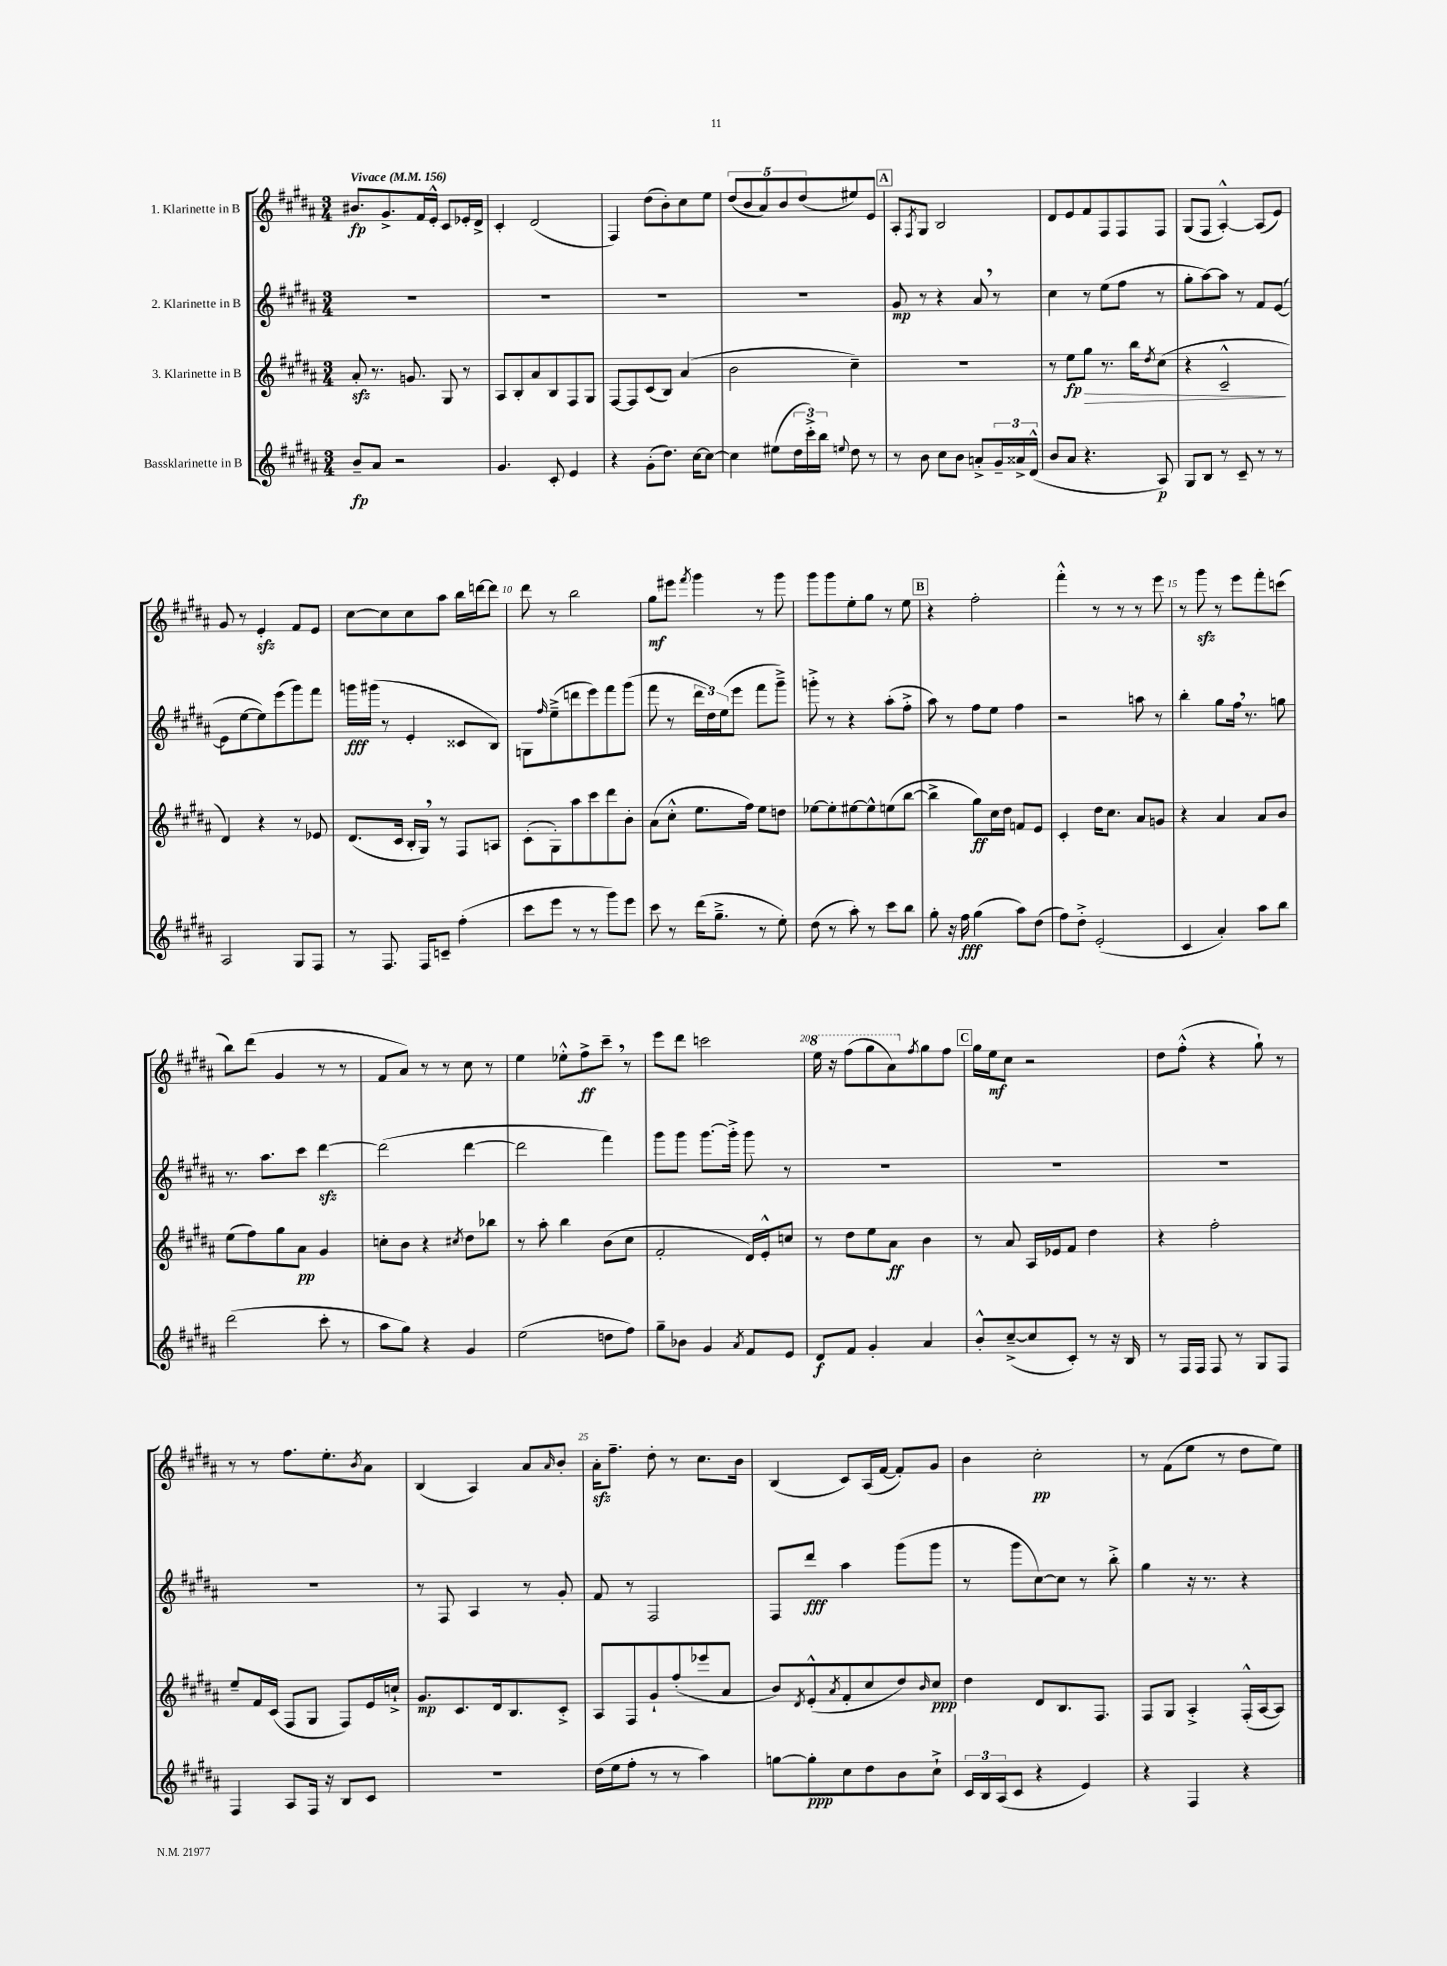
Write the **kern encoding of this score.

**kern	**dynam	**kern	**dynam	**kern	**dynam	**kern	**dynam
*part4	*part4	*part3	*part3	*part2	*part2	*part1	*part1
*staff4	*staff4	*staff3	*staff3	*staff2	*staff2	*staff1	*staff1
*I"Bassklarinette in B	*	*I"3. Klarinette in B	*	*I"2. Klarinette in B	*	*I"1. Klarinette in B	*
*clefG2	*	*clefG2	*	*clefG2	*	*clefG2	*
*k[f#c#g#d#a#]	*	*k[f#c#g#d#a#]	*	*k[f#c#g#d#a#]	*	*k[f#c#g#d#a#]	*
*M3/4	*	*M3/4	*	*M3/4	*	*M3/4	*
*MM156	*	*MM156	*	*MM156	*	*MM156	*
=1	=1	=1	=1	=1	=1	=1	=1
!	!	!	!	!	!	!LO:TX:a:B:t=Vivace	!
8b~/L	fp	8a#zz'/	.	2.r	.	8.b#X/L	fp
8a#/J	.	8.r	.	.	.	.	.
.	.	.	.	.	.	8.g#^/	.
2r	.	.	.	.	.	.	.
.	.	8.gn/	.	.	.	.	.
.	.	.	.	.	.	16f#/L	.
.	.	.	.	.	.	16e'^^/JJ	.
.	.	8G#/	.	.	.	8c#/L	.
.	.	8r	.	.	.	16e-X'/L	.
.	.	.	.	.	.	16d#^/JJ	.
=2	=2	=2	=2	=2	=2	=2	=2
4.g#/	.	8A#/L	.	2.r	.	4c#'/	.
.	.	8B'/	.	.	.	.	.
.	.	8a#/	.	.	.	(2d#/	.
8c#'/	.	8B/	.	.	.	.	.
4e/	.	8F#/	.	.	.	.	.
.	.	8G#/J	.	.	.	.	.
=3	=3	=3	=3	=3	=3	=3	=3
4r	.	[8F#/L	.	2.r	.	4F#/)	.
.	.	8F#/]	.	.	.	.	.
(8g#'\L	.	(8c#/	.	.	.	(8dd#\L	.
8.dd#\J)	.	8B/J)	.	.	.	8b'\)	.
.	.	(4a#/	.	.	.	8cc#\	.
[16cc#\KL	.	.	.	.	.	.	.
8cc#\J_	.	.	.	.	.	8ee\J	.
=4	=4	=4	=4	=4	=4	=4	=4
4cc#\]	.	2b\	.	2.r	.	(10dd#/L	.
.	.	.	.	.	.	10b/	.
.	.	.	.	.	.	10a#/)	.
(8ee#X\L	.	.	.	.	.	.	.
.	.	.	.	.	.	10b/	.
24dd#\L	.	.	.	.	.	.	.
.	.	.	.	.	.	(10dd#/	.
24ccc#'^\)	.	.	.	.	.	.	.
24bb\JJ	.	.	.	.	.	.	.
8qqeen/	.	.	.	.	.	.	.
8dd#\	.	4cc#~\)	.	.	.	8ee#X/)	.
8r	.	.	.	.	.	8e/J	.
!!LO:REH:place=s1:t=A
=5	=5	=5	=5	=5	=5	=5	=5
8r	.	2.r	.	8g#/	mp	8A#'/L	.
.	.	.	.	.	.	8qF#/	.
8b\	.	.	.	8r	.	8G#/J	.
8cc#\L	.	.	.	4r	.	2B/	.
8b\J	.	.	.	.	.	.	.
8an'^/L	.	.	.	8a#,/	.	.	.
24g#~/L	.	.	.	8r	.	.	.
24a##X^/	.	.	.	.	.	.	.
(24d#^^/JJ	.	.	.	.	.	.	.
=6	=6	=6	=6	=6	=6	=6	=6
8b/L	.	8r	.	4cc#\	.	8d#/L	.
8a#/J	.	8ee\L	fp	.	.	8e/	.
!	!	!	!LO:HP:b	!	!	!	!
4.r	.	8gg#\J	>	8r	.	8f#/	.
.	.	8.r	.	(8ee\L	.	8F#/	.
.	.	.	.	8ff#\J	.	8F#/	.
.	.	16bb\KL	.	.	.	.	.
.	.	8qdd#/	.	.	.	.	.
8A#/)	p	(8cc#\J	.	8r	.	8F#/J	.
=7	=7	=7	=7	=7	=7	=7	=7
8G#/L	.	4r	.	8gg#'\L	.	(8G#/L	.
8B/J	.	.	.	[8aa#\)	.	8F#/J	.
8r	.	2c#~^^/	.	8aa#\J]	.	[4A#'^^/)	.
8c#~/	.	.	.	8r	.	.	.
8r	.	.	.	8f#/L	.	(8A#/L]	.
8r	.	.	.	([8e/J	.	8e/J)	.
.	.	.	]	.	.	.	.
!!LO:LB:g=z
=8	=8	=8	=8	=8	=8	=8	=8
2A#/	.	4d#/)	.	8e\L]	.	8g#/	.
.	.	.	.	[8ee\	.	8r	.
.	.	4r	.	8ee\])	.	4ezz'/	.
.	.	.	.	(8eee\	.	.	.
8G#/L	.	8r	.	8ggg#\)	.	8f#/L	.
8F#/J	.	8e-X/	.	8fff#\J	.	8e/J	.
=9	=9	=9	=9	=9	=9	=9	=9
8r	.	(8.d#/L	.	16gggn\LL	fff	[8cc#\L	.
.	.	.	.	(16ggg#X\JJ	.	.	.
8.F#/	.	.	.	8r	.	8cc#\]	.
.	.	16c#/Jk	.	.	.	.	.
.	.	16B'/LL	.	4e'/	.	8cc#\	.
16F#/KL	.	16G#,/JJ)	.	.	.	.	.
8cn~/J	.	8r	.	.	.	8aa#\J	.
(4ff#'\	.	8F#/L	.	8c##X/L	.	16bb\LL	.
.	.	.	.	.	.	[16dddn\J	.
.	.	8An/J	.	8B/J)	.	8ddd\J]	.
=10	=10	=10	=10	=10	=10	=10	=10
8ccc#\L	.	(8c#'\L	.	8Gn\L	.	8ddd#\	.
.	.	.	.	16qqff#/	.	.	.
8eee\J	.	8G#'\)	.	(8ee~^\	.	8r	.
8r	.	8aa#\	.	8dddn\	.	2bb\	.
8r	.	8ccc#\	.	8eee\)	.	.	.
8ggg#\L)	.	8ddd#\	.	8fff#\	.	.	.
8eee\J	.	8b'\J	.	(8ggg#\J	.	.	.
=11	=11	=11	=11	=11	=11	=11	=11
8ccc#\	.	(8a#\L	.	8fff#\	.	8gg#\L	mf
8r	.	8cc#'^^\J	.	8r	.	8eee#X\J	.
.	.	.	.	.	.	8qfff#/	.
(16ddd#\KL	.	8.ee\L	.	24ddd#\LL	.	4ggg#\	.
.	.	.	.	24dd#\)	.	.	.
8.gg#~^\J	.	.	.	.	.	.	.
.	.	.	.	(24ee\J	.	.	.
.	.	.	.	8eee\J	.	.	.
.	.	16ff#\Jk)	.	.	.	.	.
8r	.	8ee\L	.	8fff#\L	.	8r	.
8ee'\)	.	8ddn\J	.	8ggg#~^\J)	.	8ggg#\	.
=12	=12	=12	=12	=12	=12	=12	=12
(8dd#\	.	[8ee-X\L	.	8gggn'^\	.	8ggg#\L	.
8r	.	8ee-'\]	.	8r	.	8ggg#\	.
8aa#'\)	.	[8ee#X\	.	4r	.	8ee'\	.
8r	.	8ee#^^\]	.	.	.	8gg#\J	.
8ccc#\L	.	(8een\	.	(8aa#'\L	.	8r	.
8bb\J	.	[8bb\J	.	8ff#'^\J	.	8ee\	.
!!LO:REH:place=s1:t=B
=13	=13	=13	=13	=13	=13	=13	=13
8gg#'\	.	4bb^\]	.	8aa#\)	.	4r	.
16r	.	.	.	8r	.	.	.
16ff#\	fff	.	.	.	.	.	.
(4gg#\	.	8gg#\L)	ff	8ff#\L	.	2ff#'\	.
.	.	16cc#\L	.	8ee\J	.	.	.
.	.	16dd#\JJ	.	.	.	.	.
8aa#\L)	.	8fn/L	.	4ff#\	.	.	.
(8dd#\J	.	8e/J	.	.	.	.	.
=14	=14	=14	=14	=14	=14	=14	=14
8ff#\L)	.	4c#'/	.	2r	.	4fff#'^^\	.
8dd#'^\J	.	.	.	.	.	.	.
(2e'/	.	16dd#\KL	.	.	.	8r	.
.	.	8.cc#\J	.	.	.	.	.
.	.	.	.	.	.	8r	.
.	.	8a#/L	.	8aan\	.	8r	.
.	.	8gn/J	.	8r	.	8eee\	.
=15	=15	=15	=15	=15	=15	=15	=15
4c#/	.	4r	.	4bb'\	.	8r	.
.	.	.	.	.	.	8ggg#zz\	.
4a#'/)	.	4a#/	.	8gg#\L	.	8r	.
.	.	.	.	16ff#,\Jk	.	8eee\L	.
.	.	.	.	8.r	.	.	.
8aa#\L	.	8a#/L	.	.	.	8fff#'\	.
8bb\J	.	8b/J	.	8ggn\	.	(8cccn\J	.
!!LO:LB:g=z
=16	=16	=16	=16	=16	=16	=16	=16
(2ddd#\	.	(8ee\L	.	8.r	.	8bb\L)	.
.	.	8ff#\)	.	.	.	(8ddd#\J	.
.	.	.	.	8.aa#\L	.	.	.
.	.	8gg#\	.	.	.	4g#/	.
.	.	8a#\J	pp	8ccc#\J	.	.	.
8ccc#'\	.	4g#/	.	[4ddd#zz\	.	8r	.
8r	.	.	.	.	.	8r	.
=17	=17	=17	=17	=17	=17	=17	=17
8aa#\L	.	8ccn'\L	.	(2ddd#\]	.	8f#/L	.
8gg#\J)	.	8b\J	.	.	.	8a#/J)	.
4r	.	4r	.	.	.	8r	.
.	.	.	.	.	.	8r	.
.	.	8qcc#X/	.	.	.	.	.
4g#/	.	8dd#\L	.	[4ddd#\	.	8cc#\	.
.	.	8bb-X\J	.	.	.	8r	.
=18	=18	=18	=18	=18	=18	=18	=18
(2ee\	.	8r	.	2ddd#\]	.	4ee\	.
.	.	8aa#'\	.	.	.	.	.
.	.	4bb\	.	.	.	8ee-X'^^\L	.
.	.	.	.	.	.	8ff#^\	ff
8ddn\L	.	(8b\L	.	4fff#\)	.	8ccc#~,\J	.
8ff#\J)	.	8cc#\J	.	.	.	8r	.
=19	=19	=19	=19	=19	=19	=19	=19
8gg#~\L	.	2f#'/	.	8ggg#\L	.	8eee\L	.
8b-X\J	.	.	.	8ggg#\J	.	8ddd#\J	.
4g#/	.	.	.	[8.ggg#\L	.	2cccn\	.
.	.	.	.	16ggg#'^\Jk]	.	.	.
8qa#/	.	.	.	.	.	.	.
8f#/L	.	16d#/LL)	.	8ggg#\	.	.	.
.	.	16e'^^/J	.	.	.	.	.
8e/J	.	8ccn/J	.	8r	.	.	.
=20	=20	=20	=20	=20	=20	=20	=20
*	*	*	*	*	*	*8va	*
8d#/L	f	8r	.	2.r	.	16eee\	.
.	.	.	.	.	.	16r	.
8f#/J	.	8dd#\L	.	.	.	(8fff#\L	.
4g#'/	.	8ee\	.	.	.	8ggg#\	.
.	.	8a#\J	ff	.	.	8aa#\)	.
*	*	*	*	*	*	*X8va	*
.	.	.	.	.	.	8qff#/	.
4a#/	.	4b\	.	.	.	8gg#\	.
.	.	.	.	.	.	8ff#\J	.
!!LO:REH:place=s1:t=C
=21	=21	=21	=21	=21	=21	=21	=21
8b'^^/L	.	8r	.	2.r	.	16gg#\LL	.
.	.	.	.	.	.	16ee\J	mf
([8cc#~^/	.	8a#/	.	.	.	8cc#\J	.
8cc#/]	.	16A#/LL	.	.	.	2r	.
.	.	16e-X/J	.	.	.	.	.
8c#'/J)	.	8f#/J	.	.	.	.	.
8r	.	4dd#\	.	.	.	.	.
16r	.	.	.	.	.	.	.
16B/	.	.	.	.	.	.	.
=22	=22	=22	=22	=22	=22	=22	=22
8r	.	4r	.	2.r	.	8dd#\L	.
16F#/LL	.	.	.	.	.	(8ff#'^^\J	.
16F#/JJ	.	.	.	.	.	.	.
8F#/	.	2ff#'\	.	.	.	4r	.
8r	.	.	.	.	.	.	.
8G#/L	.	.	.	.	.	8gg#`\)	.
8F#/J	.	.	.	.	.	8r	.
!!LO:LB:g=z
=23	=23	=23	=23	=23	=23	=23	=23
4F#/	.	8ee~/L	.	2.r	.	8r	.
.	.	16f#/L	.	.	.	8r	.
.	.	(16c#/JJ	.	.	.	.	.
8A#/L	.	8F#/L	.	.	.	8.ff#\L	.
16F#/Jk	.	8G#/J	.	.	.	.	.
16r	.	.	.	.	.	8.ee'\	.
8B/L	.	8F#/L)	.	.	.	.	.
.	.	.	.	.	.	8qb/	.
8c#/J	.	16e/L	.	.	.	8a#\J	.
.	.	16ccn`^/JJ	.	.	.	.	.
=24	=24	=24	=24	=24	=24	=24	=24
2.r	.	8.g#/L	mp	8r	.	(4B/	.
.	.	.	.	8F#/	.	.	.
.	.	8.c#/	.	.	.	.	.
.	.	.	.	4A#/	.	4A#/)	.
.	.	16d#/k	.	.	.	.	.
.	.	8.B/	.	.	.	.	.
.	.	.	.	8r	.	8a#/L	.
.	.	.	.	.	.	16qqa#/	.
.	.	8c#'^/J	.	8g#'/	.	8b'/J	.
=25	=25	=25	=25	=25	=25	=25	=25
(16dd#\LL	.	8A#/L	.	8f#/	.	16a#zz'\KL	.
16ee\J	.	.	.	.	.	8.ff#~\J	.
8ff#'\J	.	8F#/	.	8r	.	.	.
8r	.	8g#`/	.	2F#/	.	8dd#'\	.
8r	.	(8ff#'/	.	.	.	8r	.
4aa#\)	.	8eee-X/	.	.	.	8.cc#\L	.
.	.	8a#/J	.	.	.	.	.
.	.	.	.	.	.	16b\Jk	.
=26	=26	=26	=26	=26	=26	=26	=26
[8ggn\L	.	8b/L)	.	8F#/L	.	(4B/	.
.	.	8qd#/	.	.	.	.	.
8gg'\]	ppp	(8e'^^/	.	8ddd#/J	fff	.	.
.	.	8qa#/	.	.	.	.	.
8cc#\	.	8f#'/	.	4aa#\	.	8c#/L)	.
8dd#\	.	8cc#/	.	.	.	(16A#/L	.
.	.	.	.	.	.	[16f#/JJ	.
8b\	.	8dd#/)	.	(8ggg#\L	.	8f#'/L])	.
.	.	16qqb/	.	.	.	.	.
8cc#`^\J	.	8cc#/J	ppp	8ggg#\J	.	8g#/J	.
=27	=27	=27	=27	=27	=27	=27	=27
24c#/LL	.	4dd#\	.	8r	.	4b\	.
24B/	.	.	.	.	.	.	.
(24A#/J	.	.	.	.	.	.	.
8c#/J	.	.	.	8ggg#\L	.	.	.
4r	.	8d#/L	.	[8cc#\)	.	2cc#'\	pp
.	.	8.B/	.	8cc#\J]	.	.	.
4e/)	.	.	.	8r	.	.	.
.	.	8.F#/J	.	.	.	.	.
.	.	.	.	8bb'^\	.	.	.
=28	=28	=28	=28	=28	=28	=28	=28
4r	.	8F#/L	.	4gg#\	.	8r	.
.	.	8G#/J	.	.	.	(8f#\L	.
4F#/	.	4A#'^/	.	16r	.	8ee\J	.
.	.	.	.	8.r	.	.	.
.	.	.	.	.	.	8r	.
4r	.	(16F#'^^/LL	.	4r	.	8dd#\L	.
.	.	[16A#/J	.	.	.	.	.
.	.	8A#/J])	.	.	.	8ee\J)	.
==	==	==	==	==	==	==	==
*-	*-	*-	*-	*-	*-	*-	*-
